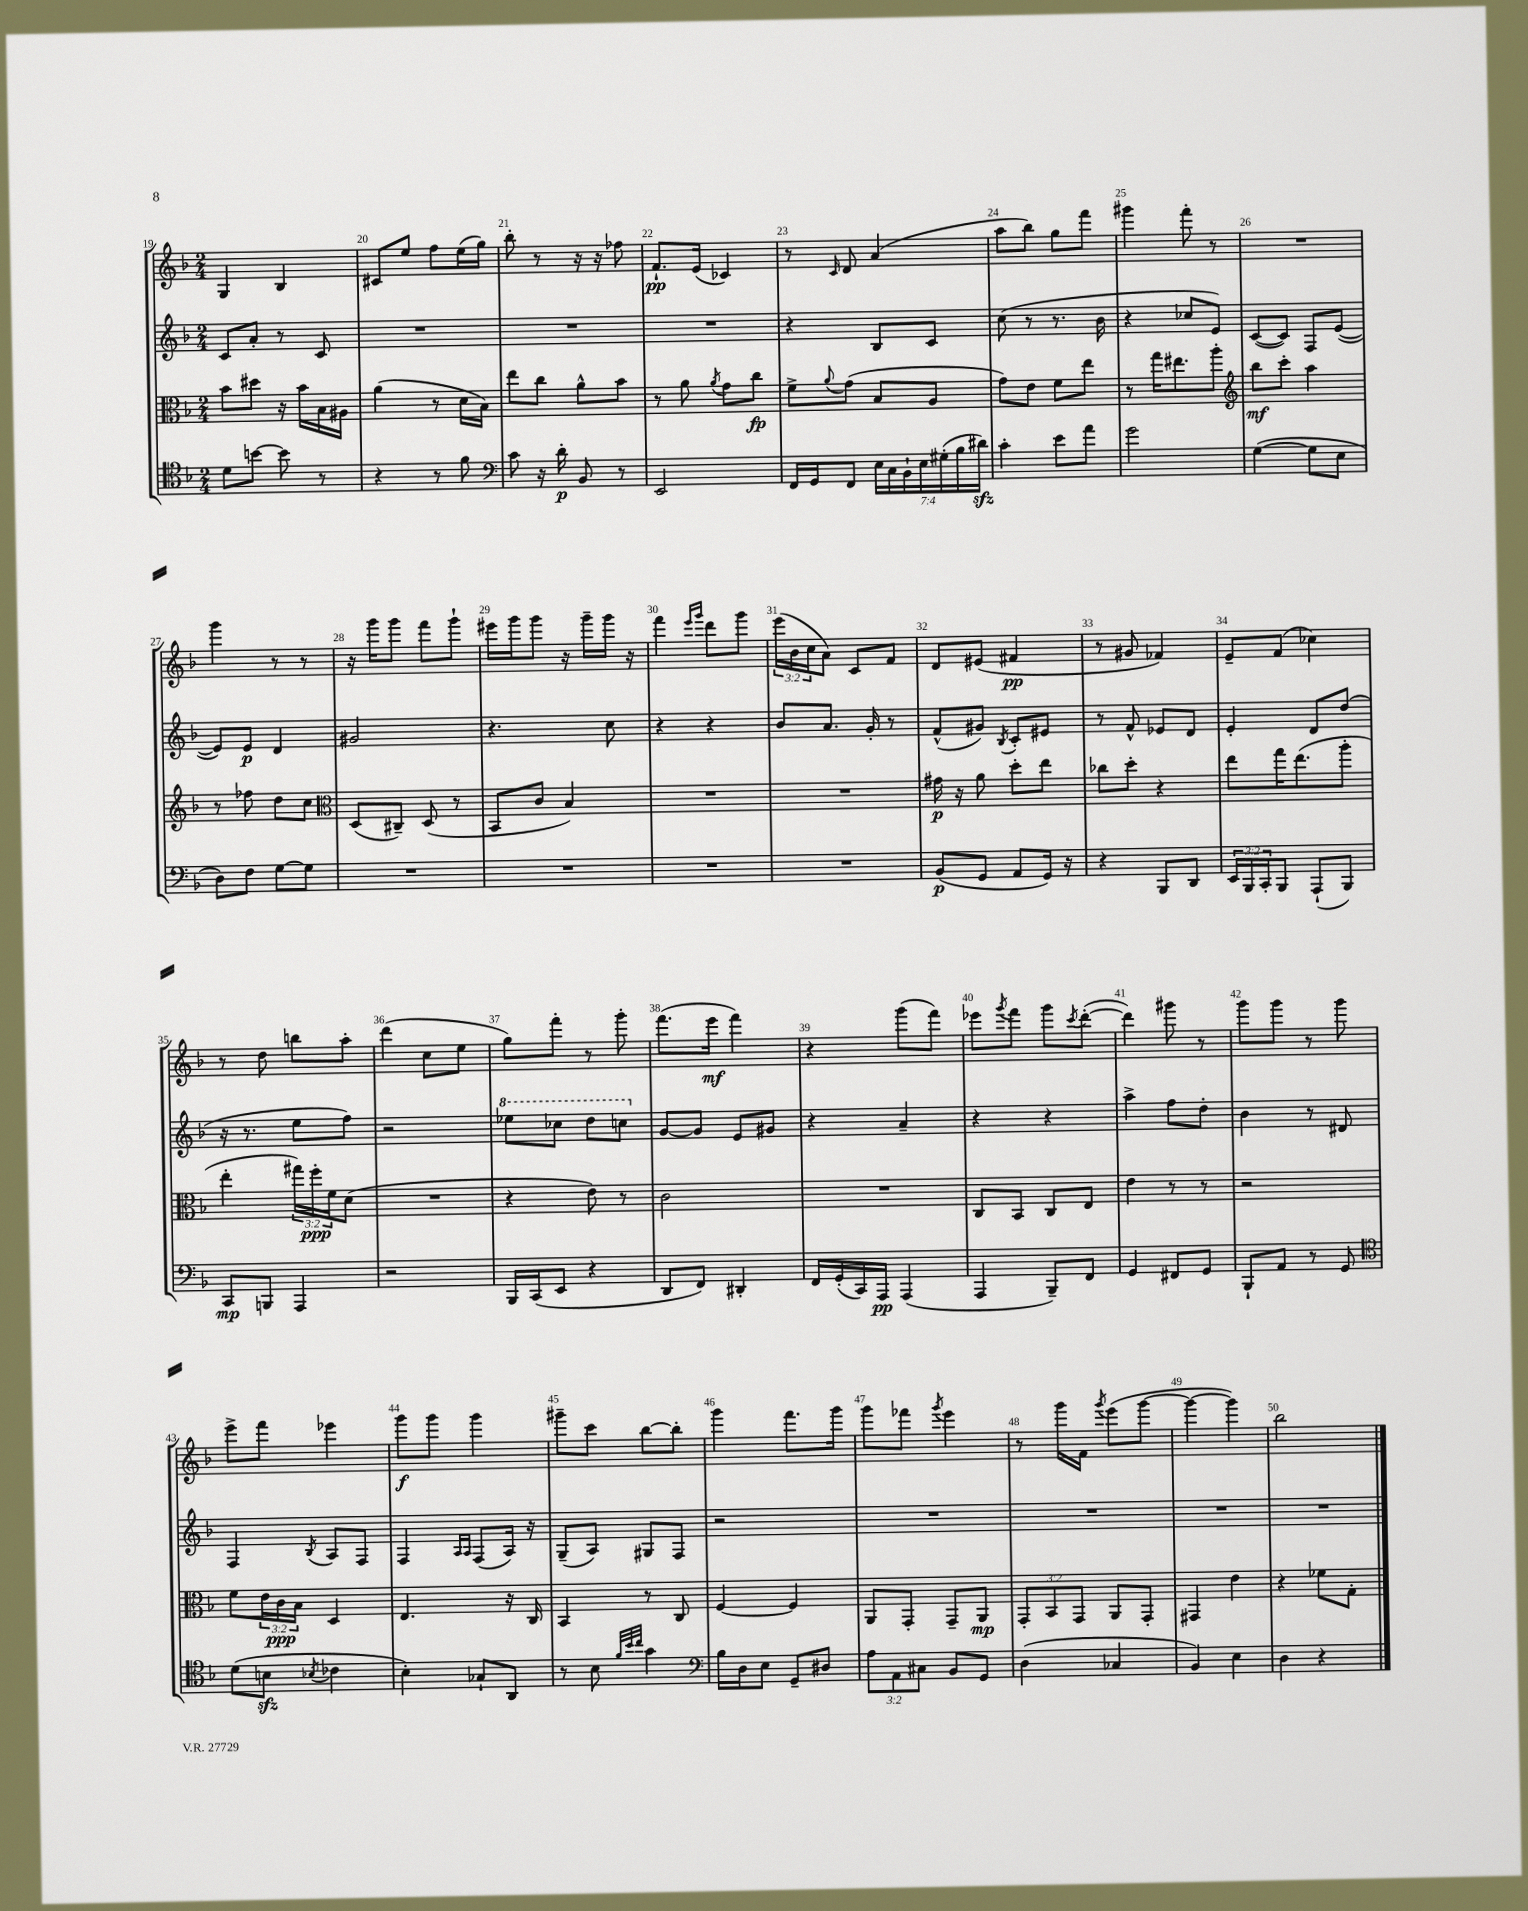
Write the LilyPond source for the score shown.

<<
\new StaffGroup <<
\new Staff = "s0" {
    \clef treble \key f \major \numericTimeSignature \time 2/4 \override Staff.TupletNumber.text = #tuplet-number::calc-fraction-text
    g4 bes4 |
    cis'8 e''8 f''8 e''16( g''16) |
    bes''8-. r8 r16 r16 fes''8 |
    f'8.-!\pp e'16( ces'4) |
    r8 \grace { c'16 } d'8 a'4( |
    a''8 bes''8) g''8 f'''8 |
    gis'''4 f'''8-. r8 |
    R2 |
    g'''4 r8 r8 |
    r16 g'''16 g'''8 f'''8 g'''8-! |
    eis'''16 g'''16 g'''8 r16 g'''16-- g'''16 r16 |
    f'''4 \grace { e'''16 g'''16 } d'''8 g'''8 |
    \tuplet 3/2 { e'''16( bes'16 c''16 } a'8) c'8 f'8 |
    d'8 eis'8( fis'4\pp |
    r8 gis'8 fes'4) |
    e'8-- f'8( ces''4) |
    r8 d''8 b''8 a''8-. |
    d'''4( c''8 e''8 |
    g''8) f'''8-. r8 g'''8-. |
    f'''8.( e'''16\mf f'''4) |
    r4 g'''8( f'''8) |
    ees'''8 \acciaccatura { g'''8 } f'''8 g'''8 \acciaccatura { c'''8 } d'''8~-.( |
    d'''4) gis'''8 r8 |
    g'''8 g'''8 r8 g'''8 |
    e'''8-> f'''8 ees'''4 |
    g'''8\f g'''8 g'''4 |
    gis'''8-- c'''8 bes''8~ bes''8-. |
    g'''4 f'''8. g'''16 |
    g'''8 fes'''8 \acciaccatura { g'''8 } e'''4 |
    r8 g'''16 f'16 \acciaccatura { g'''8 } e'''8( g'''8~ |
    g'''4~ g'''4) |
    bes''2 \bar "|." |
}
\new Staff = "s1" {
    \clef treble \key f \major \numericTimeSignature \time 2/4
    c'8 a'8-. r8 c'8 |
    R2 |
    R2 |
    R2 |
    r4 bes8 c'8 |
    c''8( r8 r8. bes'16 |
    r4 ces''8 e'8) |
    c'8~( c'8) f8 e'8~( |
    e'8) e'8\p d'4 |
    gis'2 |
    r4. c''8 |
    r4 r4 |
    bes'8 a'8. g'16-. r8 |
    f'8-^( gis'8) \acciaccatura { bes8 } c'8-. eis'8 |
    r8 f'8-^ ees'8 d'8 |
    e'4-. d'8 d''8( |
    r16 r8. e''8 f''8) |
    r2 |
    \ottava #1 ees'''8 ces'''8 d'''8 c'''8 \ottava #0 |
    g'8~ g'8 e'8 gis'8 |
    r4 a'4-- |
    r4 r4 |
    a''4-> f''8 d''8-. |
    bes'4 r8 dis'8 |
    f4 \acciaccatura { bes8 } a8 f8 |
    f4 \grace { a16 a16 } f8( a16) r16 |
    g8--( a8) gis8 f8 |
    r2 |
    R2 |
    R2 |
    R2 |
    R2 \bar "|." |
}
\new Staff = "s2" {
    \clef alto \key f \major \numericTimeSignature \time 2/4 \override Staff.TupletNumber.text = #tuplet-number::calc-fraction-text
    bes'8 dis''8 r16 bes'16 bes16 ais16 |
    a'4( r8 d'16 bes16) |
    e''8 c''8 a'8-^ bes'8 |
    r8 a'8 \acciaccatura { a'8 } g'8 c''8\fp |
    f'8-> \appoggiatura { a'8 } g'8( bes8 a8 |
    g'8) e'8 f'8 e''8 |
    r8 g''16 eis''8. a''8-. |
    \clef treble bes''8\mf c'''8-. a''4 |
    r8 fes''8 d''8 c''8 |
    \clef alto d8( cis8--) d8( r8 |
    bes,8 c'8 bes4) |
    R2 |
    R2 |
    gis'16\p r16 a'8 d''8-. e''8 |
    ces''8 d''8-. r4 |
    e''8 g''16 e''8.( a''8-. |
    e''4-. \tuplet 3/2 { gis''16) f''16-.\ppp f'16 } d'8( |
    R2 |
    r4 e'8) r8 |
    c'2 |
    R2 |
    c8 bes,8 c8 e8 |
    e'4 r8 r8 |
    r2 |
    f'8 \tuplet 3/2 { e'16 c'16\ppp bes16 } d4 |
    e4. r16 c16 |
    bes,4 r8 c8 |
    f4~ f4 |
    a,8 g,8-. g,8-- a,8\mp |
    \tuplet 3/2 { g,8-. bes,8 g,8 } a,8 g,8-. |
    gis,4 e'4 |
    r4 fes'8 g8-. \bar "|." |
}
\new Staff = "s3" {
    \clef tenor \key f \major \numericTimeSignature \time 2/4 \override Staff.TupletNumber.text = #tuplet-number::calc-fraction-text
    d'8 b'8~ b'8 r8 |
    r4 r8 f'8 |
    \clef bass c'8 r16 d'16-.\p bes,8 r8 |
    e,2 |
    f,16 g,16 f,8 \tuplet 7/4 { e16 c16 bes,16-! e16 gis16-.( bes16 dis'16\sfz) } |
    c'4-. e'8 a'8 |
    g'2 |
    g4~( g8 e8 |
    d8) f8 g8~ g8 |
    R2 |
    R2 |
    R2 |
    R2 |
    bes,8\p( g,8 a,8 g,16) r16 |
    r4 bes,,8 d,8 |
    \tuplet 3/2 { e,16 bes,,16 c,16-. } bes,,8 a,,8-!( bes,,8) |
    c,8\mp b,,8 a,,4 |
    r2 |
    bes,,16 c,16( e,8 r4 |
    d,8 f,8) dis,4-. |
    f,16 g,16-.( c,16) a,,16\pp a,,4( |
    a,,4 bes,,8--) f,8 |
    g,4 fis,8 g,8 |
    bes,,8-! a,8 r8 g,8 |
    \clef tenor d'8( b8\sfz \acciaccatura { bes8 } ces'4 |
    bes4-.) ges8-! a,8 |
    r8 bes8 \grace { f'32 bes'32 c''32 } g'4 |
    \clef bass bes16 d16 e8 g,8-- dis8 |
    \tuplet 3/2 { a8 a,8 cis8 } bes,8 g,8 |
    d4( ces4 |
    bes,4) e4 |
    d4 r4 \bar "|." |
}
>>
>>
\layout { \context { \Score currentBarNumber = #19 \override BarNumber.break-visibility = ##(#f #t #t) barNumberVisibility = #all-bar-numbers-visible } }
